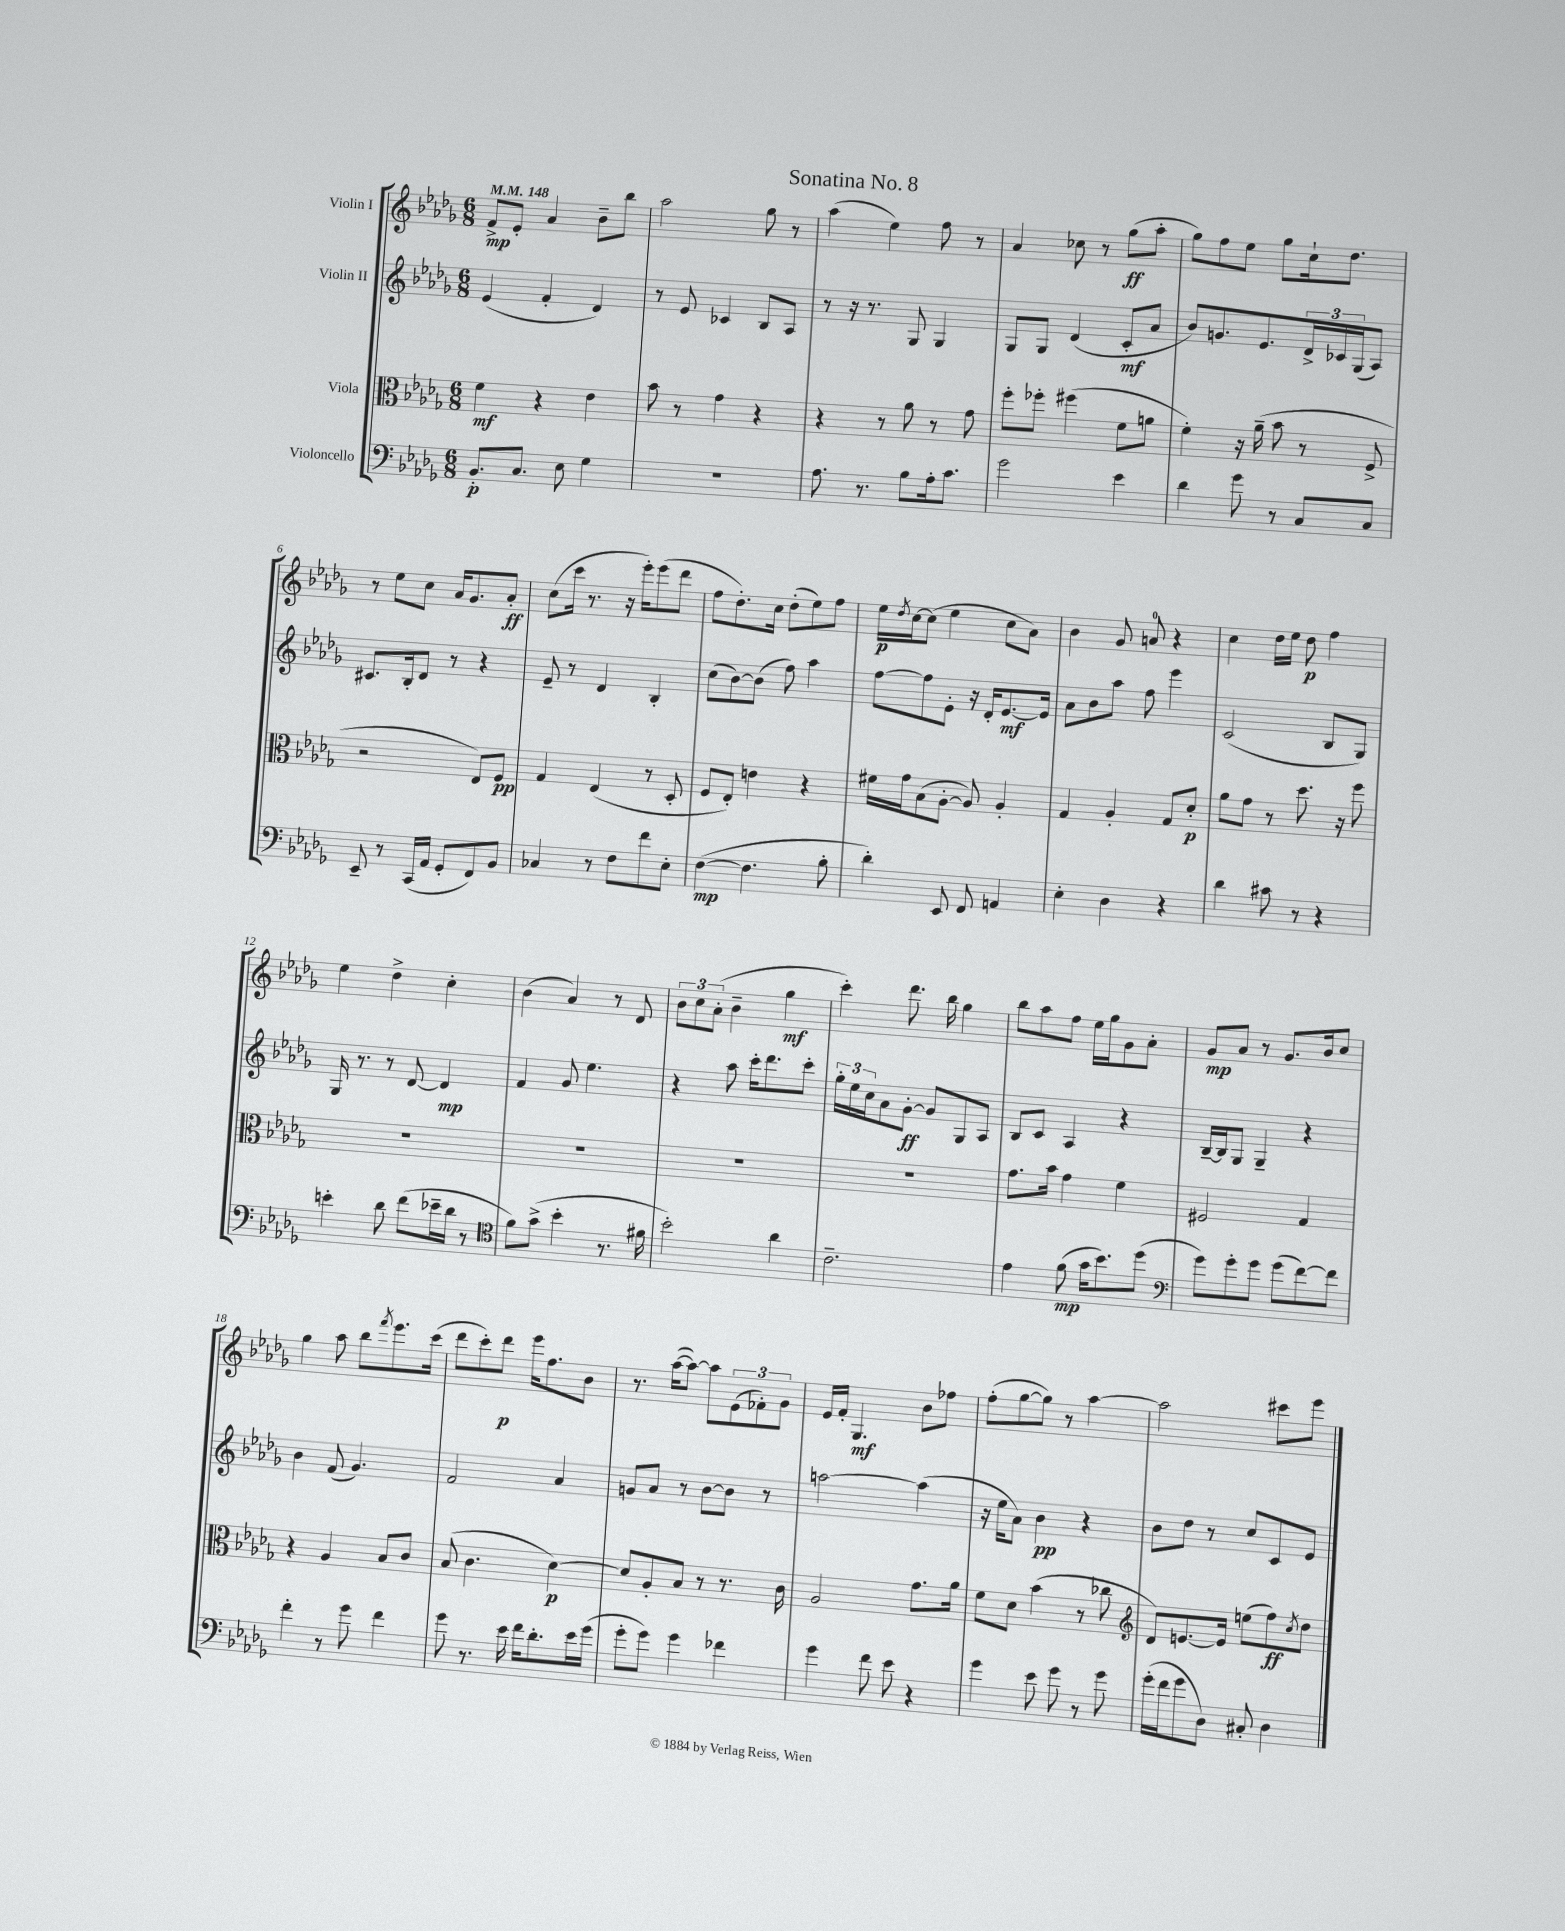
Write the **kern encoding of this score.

**kern	**dynam	**kern	**dynam	**kern	**dynam	**kern	**dynam
*part4	*part4	*part3	*part3	*part2	*part2	*part1	*part1
*staff4	*staff4	*staff3	*staff3	*staff2	*staff2	*staff1	*staff1
*I"Violoncello	*	*I"Viola	*	*I"Violin II	*	*I"Violin I	*
*clefF4	*	*clefC3	*	*clefG2	*	*clefG2	*
*k[b-e-a-d-g-]	*	*k[b-e-a-d-g-]	*	*k[b-e-a-d-g-]	*	*k[b-e-a-d-g-]	*
*M6/8	*	*M6/8	*	*M6/8	*	*M6/8	*
*MM148	*	*MM148	*	*MM148	*	*MM148	*
=1	=1	=1	=1	=1	=1	=1	=1
8.BB-'/L	p	4f\	mf	(4e-/	.	8f^/L	mp
.	.	.	.	.	.	8e-'/J	.
8.C/J	.	.	.	.	.	.	.
.	.	4r	.	4f'/	.	4a-/	.
8E-\	.	.	.	.	.	.	.
4G-\	.	4e-\	.	4d-/)	.	8b-~\L	.
.	.	.	.	.	.	8bb-\J	.
=2	=2	=2	=2	=2	=2	=2	=2
2.r	.	8b-\	.	8r	.	2aa-\	.
.	.	8r	.	8e-/	.	.	.
.	.	4g-\	.	4c-X/	.	.	.
.	.	4r	.	8B-/L	.	8gg-\	.
.	.	.	.	8A-/J	.	8r	.
=3	=3	=3	=3	=3	=3	=3	=3
8.A-\	.	4r	.	8r	.	(4aa-\	.
.	.	.	.	16r	.	.	.
8.r	.	.	.	8.r	.	.	.
.	.	8r	.	.	.	4ee-\)	.
8B-\L	.	8a-\	.	8G-/	.	.	.
16A-'\k	.	8r	.	4G-/	.	8ff\	.
8.c\J	.	.	.	.	.	.	.
.	.	8g-\	.	.	.	8r	.
=4	=4	=4	=4	=4	=4	=4	=4
2g-\	.	8ff'\L	.	8G-/L	.	4a-/	.
.	.	8ff-X'\J	.	8G-/J	.	.	.
.	.	(4ff#X\	.	(4d-/	.	8cc-X\	.
.	.	.	.	.	.	8r	.
4e-\	.	8f\L	.	8c'/L	mf	(8gg-\L	ff
.	.	8an\J	.	8a-/J	.	8aa-'\J	.
=5	=5	=5	=5	=5	=5	=5	=5
4d-\	.	4f'\)	.	8b-/L)	.	8gg-\L)	.
.	.	.	.	8.gn/	.	8ff\	.
8g-\	.	16r	.	.	.	8ee-\J	.
.	.	(16a-~\	.	8.e-/	.	.	.
8r	.	8b-\	.	.	.	8gg-\L	.
8C/L	.	8r	.	24d-^/L	.	16cc`\k	.
.	.	.	.	24c-X/	.	.	.
.	.	.	.	.	.	8.dd-\J	.
.	.	.	.	(24G-/J	.	.	.
8C/J	.	8F^/	.	8A-/J)	.	.	.
!!LO:LB:g=z
=6	=6	=6	=6	=6	=6	=6	=6
8EE-~/	.	2r	.	8.c#X/L	.	8r	.
8r	.	.	.	.	.	8ee-\L	.
.	.	.	.	16B-'/k	.	.	.
(16CC/LL	.	.	.	8d-/J	.	8cc\J	.
16AA-/JJ	.	.	.	.	.	.	.
8GG-'/L	.	.	.	8r	.	16a-/KL	.
.	.	.	.	.	.	8.g-/	.
8FF/)	.	8E-/L)	.	4r	.	.	.
8BB-/J	.	8F/J	pp	.	.	8a-'/J	ff
=7	=7	=7	=7	=7	=7	=7	=7
4C-X/	.	4G-/	.	8e-~/	.	(8cc\L	.
.	.	.	.	8r	.	16ccc\Jk	.
.	.	.	.	.	.	8.r	.
8r	.	(4E-/	.	4d-/	.	.	.
8F\L	.	.	.	.	.	16r	.
.	.	.	.	.	.	16eee-'\KL)	.
8f\	.	8r	.	4B-'/	.	(8eee-\	.
8E-'\J	.	8D-'/	.	.	.	8ddd-\J	.
=8	=8	=8	=8	=8	=8	=8	=8
([4F\	mp	8F/L	.	(8cc\L	.	8ff\L	.
.	.	8E-'/J)	.	[8b-\)	.	8.dd-'\)	.
4.F\]	.	4en\	.	(8b-\J]	.	.	.
.	.	.	.	.	.	16cc\Jk	.
.	.	.	.	8ff\)	.	(8dd-'\L	.
.	.	4r	.	4aa-\	.	8ee-\)	.
8B-'\	.	.	.	.	.	8ff\J	.
=9	=9	=9	=9	=9	=9	=9	=9
4d-'\)	.	16f#X\LL	.	[8ff\L	.	16ee-\LL	p
.	.	.	.	.	.	8qdd-/	.
.	.	16g-\J	.	.	.	[16cc\J	.
.	.	(8B-\	.	8ff\]	.	(8cc\J]	.
8EE-/	.	[8A-'\J	.	8e-'\J	.	4ee-\	.
8FF/	.	8A-/])	.	16r	.	.	.
.	.	.	.	16d-'/KL	.	.	.
4AAn/	.	4A-'/	.	[8.e-/	mf	8cc\L	.
.	.	.	.	.	.	8a-\J)	.
.	.	.	.	16e-/Jk]	.	.	.
=10	=10	=10	=10	=10	=10	=10	=10
4E-'\	.	4G-/	.	8a-\L	.	4b-\	.
.	.	.	.	8b-\	.	.	.
4D-\	.	4A-'/	.	8aa-\J	.	8g-/	.
.	.	.	.	8ff\	.	8an/	.
4r	.	8G-/L	.	4eee-\	.	4r	.
.	.	8d-'/J	p	.	.	.	.
=11	=11	=11	=11	=11	=11	=11	=11
4d-\	.	8a-\L	.	(2c/	.	4cc\	.
.	.	8g-\J	.	.	.	.	.
8c#X\	.	8r	.	.	.	16dd-\LL	.
.	.	.	.	.	.	16ee-\JJ	.
8r	.	8.dd-\	.	.	.	8dd-\	p
4r	.	.	.	8B-/L	.	4ff\	.
.	.	16r	.	.	.	.	.
.	.	8ff\	.	8G-/J)	.	.	.
!!LO:LB:g=z
=12	=12	=12	=12	=12	=12	=12	=12
4en'\	.	2.r	.	16G-/	.	4ee-\	.
.	.	.	.	8.r	.	.	.
8d-\	.	.	.	8r	.	4dd-^\	.
(8f\L	.	.	.	[8d-/	.	.	.
16e-X~\L	.	.	.	4d-/]	mp	4cc'\	.
16d-\JJ	.	.	.	.	.	.	.
8r	.	.	.	.	.	.	.
=13	=13	=13	=13	=13	=13	=13	=13
*clefC4	*	*	*	*	*	*	*
8f\L)	.	2.r	.	4f/	.	(4b-\	.
(8g-^\J	.	.	.	.	.	.	.
4b-'\	.	.	.	8g-/	.	4a-/)	.
.	.	.	.	4.ee-\	.	.	.
8.r	.	.	.	.	.	8r	.
.	.	.	.	.	.	8d-/	.
16f#X\	.	.	.	.	.	.	.
=14	=14	=14	=14	=14	=14	=14	=14
2b-'\)	.	2.r	.	4r	.	12b-\L	.
.	.	.	.	.	.	12cc\	.
.	.	.	.	.	.	(12a-'\J	.
.	.	.	.	8aa-\	.	4b-~\	.
.	.	.	.	16ccc'\KL	.	.	.
.	.	.	.	8.ddd-\	.	.	.
4a-\	.	.	.	.	.	4gg-\	mf
.	.	.	.	8ccc'\J	.	.	.
=15	=15	=15	=15	=15	=15	=15	=15
2.c~\	.	2.r	.	24gg-'\LL	.	4ccc'\)	.
.	.	.	.	24ee-\	.	.	.
.	.	.	.	24cc\J	.	.	.
.	.	.	.	8a-\	.	.	.
.	.	.	.	[8g-'\J	ff	8.ddd-\	.
.	.	.	.	8g-/L]	.	.	.
.	.	.	.	.	.	16bb-\	.
.	.	.	.	8G-/	.	4gg-\	.
.	.	.	.	8A-/J	.	.	.
=16	=16	=16	=16	=16	=16	=16	=16
4e-\	.	8.g-\L	.	8B-/L	.	8bb-\L	.
.	.	.	.	8c/J	.	8aa-\	.
.	.	16b-\Jk	.	.	.	.	.
(8f\	mp	4g-\	.	4A-/	.	8ff\J	.
16g-\KL	.	.	.	.	.	16ee-\LL	.
8.b-\)	.	.	.	.	.	16gg-\J	.
.	.	4f\	.	4r	.	8g-\	.
(8dd-\J	.	.	.	.	.	8a-'\J	.
=17	=17	=17	=17	=17	=17	=17	=17
*clefF4	*	*	*	*	*	*	*
8g-\L)	.	2F#X/	.	[16B-~/LL	.	8g-/L	mp
.	.	.	.	16B-/J]	.	.	.
8g-'\	.	.	.	8G-/J	.	8a-/J	.
8g-\J	.	.	.	4G-~/	.	8r	.
(8g-\L	.	.	.	.	.	8.g-/L	.
[8f\)	.	4G-/	.	4r	.	.	.
.	.	.	.	.	.	16b-/k	.
8f\J]	.	.	.	.	.	8cc/J	.
!!LO:LB:g=z
=18	=18	=18	=18	=18	=18	=18	=18
4f'\	.	4r	.	4b-\	.	4gg-\	.
8r	.	4A-/	.	(8f/	.	8aa-\	.
8g-\	.	.	.	4.g-/)	.	8bb-\L	.
.	.	.	.	.	.	8qfff/	.
4f\	.	8B-/L	.	.	.	8.eee-\	.
.	.	8c/J	.	.	.	.	.
.	.	.	.	.	.	(16ccc\Jk	.
=19	=19	=19	=19	=19	=19	=19	=19
8g-\	.	(8B-/	.	2f/	.	8ddd-\L	.
8.r	.	4.c\	.	.	.	8ccc'\)	.
.	.	.	.	.	.	8ddd-\J	p
16e-\	.	.	.	.	.	.	.
16f\KL	.	.	.	.	.	16eee-\KL	.
8.d-'\	.	.	.	.	.	8.ff\	.
.	.	[4d-\)	p	4a-/	.	.	.
16e-\L	.	.	.	.	.	8b-\J	.
(16g-\JJ	.	.	.	.	.	.	.
=20	=20	=20	=20	=20	=20	=20	=20
8g-'\L	.	8d-/L]	.	8gn/L	.	8.r	.
8g-\J)	.	8A-'/	.	8a-/J	.	.	.
.	.	.	.	.	.	([16aa-\KL	.
4g-\	.	8B-/J	.	8r	.	8aa-\J_)	.
.	.	8r	.	[8b-\L	.	8aa-\L]	.
4f-X\	.	8.r	.	8b-\J]	.	(12e-\	.
.	.	.	.	.	.	12f-X'\)	.
.	.	.	.	8r	.	.	.
.	.	.	.	.	.	12g-\J	.
.	.	16c\	.	.	.	.	.
=21	=21	=21	=21	=21	=21	=21	=21
4g-\	.	2A-/	.	[2aan\	.	16e-/LL	.
.	.	.	.	.	.	16f'/JJ	.
.	.	.	.	.	.	4.G-/	mf
8f\	.	.	.	.	.	.	.
8e-\	.	.	.	.	.	.	.
4r	.	8.g-\L	.	(4aa\]	.	8b-\L	.
.	.	.	.	.	.	8ff-X\J	.
.	.	16a-\Jk	.	.	.	.	.
=22	=22	=22	=22	=22	=22	=22	=22
4g-\	.	8f\L	.	16r	.	(8ff'\L	.
.	.	.	.	16ee-\KL	.	.	.
.	.	8d-\J	.	8a-\J)	.	[8gg-\	.
8e-\	.	(4b-\	.	4b-\	pp	8gg-\J])	.
8g-\	.	.	.	.	.	8r	.
8r	.	8r	.	4r	.	[4aa-\	.
8g-\	.	8cc-X\	.	.	.	.	.
=23	=23	=23	=23	=23	=23	=23	=23
*	*	*clefG2	*	*	*	*	*
(16g-'\LL	.	8d-/L)	.	8b-\L	.	2aa-\]	.
16f\J	.	.	.	.	.	.	.
8g-\	.	[8.en/	.	8dd-\J	.	.	.
8D-\J)	.	.	.	8r	.	.	.
.	.	16e/Jk]	.	.	.	.	.
8C#X'/	.	(8een\L	.	8cc/L	.	.	.
4D-\	.	8ff\)	ff	8c/	.	8ccc#X\L	.
.	.	8qcc/	.	.	.	.	.
.	.	8dd-\J	.	8e-/J	.	8eee-\J	.
==	==	==	==	==	==	==	==
*-	*-	*-	*-	*-	*-	*-	*-
